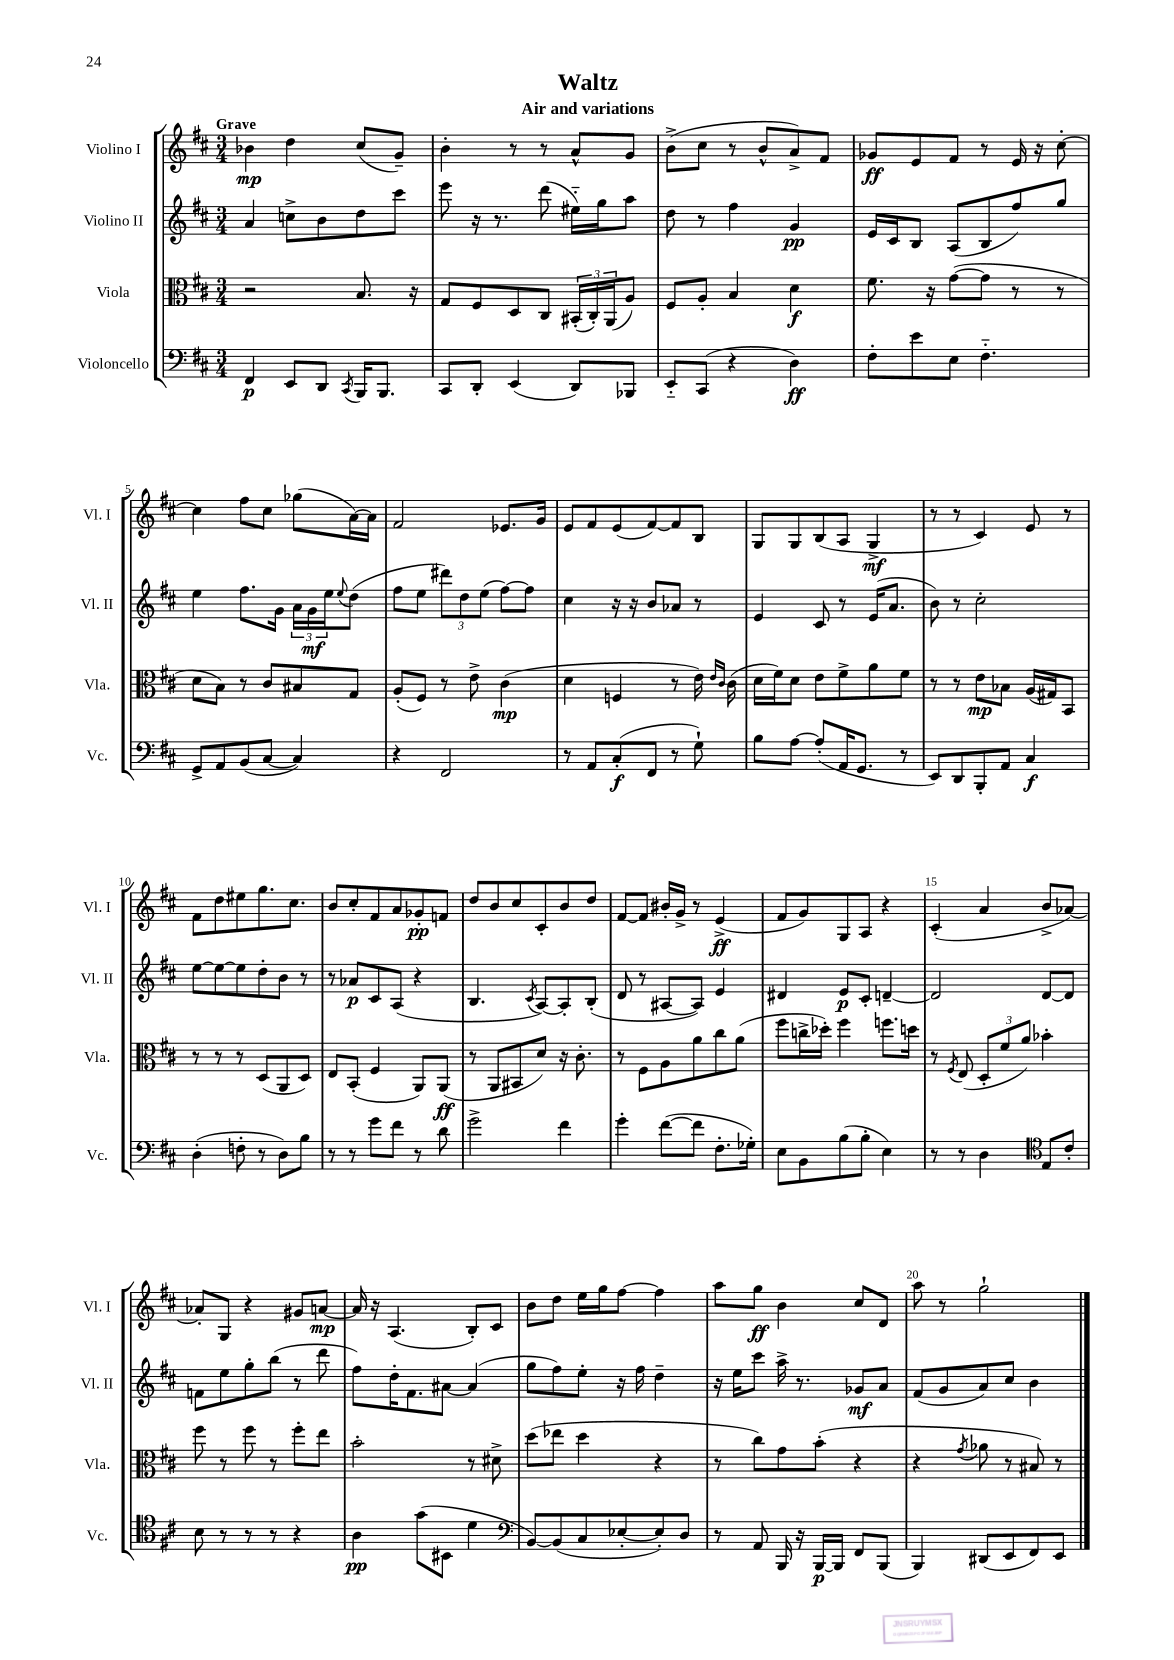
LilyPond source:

\header { title = "Waltz" subtitle = "Air and variations" }
<<
\new StaffGroup <<
\new Staff = "s0" \with { instrumentName = "Violino I" shortInstrumentName = "Vl. I" } {
    \clef treble \key d \major \numericTimeSignature \time 3/4 \tempo "Grave"
    bes'4\mp d''4 cis''8( g'8--) |
    b'4-. r8 r8 a'8-^ g'8 |
    b'8->( cis''8 r8 b'8-^ a'8->) fis'8 |
    ges'8\ff e'8 fis'8 r8 e'16 r16 cis''8~-. |
    cis''4 fis''8 cis''8 ges''8( a'16~) a'16 |
    fis'2 ees'8. g'16 |
    e'8 fis'8 e'8( fis'8~) fis'8 b8 |
    g8 g8 b8( a8 g4->\mf |
    r8 r8 cis'4) e'8 r8 |
    fis'8 d''8 eis''8 g''8. cis''8. |
    b'8 cis''8-. fis'8 a'8 ges'8-.\pp f'8 |
    d''8 b'8 cis''8 cis'8-. b'8 d''8 |
    fis'8~ fis'8 bis'16-. g'16-> r8 e'4->\ff( |
    fis'8 g'8) g8 a8 r4 |
    cis'4-.( a'4 b'8-> aes'8~) |
    aes'8-. g8 r4 gis'8 a'8~\mp |
    a'16 r16 a4.( b8-.) cis'8 |
    b'8 d''8 e''16 g''16 fis''8~ fis''4 |
    a''8 g''8\ff b'4 cis''8 d'8 |
    a''8 r8 g''2-! \bar "|." |
}
\new Staff = "s1" \with { instrumentName = "Violino II" shortInstrumentName = "Vl. II" } {
    \clef treble \key d \major \numericTimeSignature \time 3/4
    a'4 c''8-> b'8 d''8 cis'''8 |
    e'''8 r16 r8. d'''8( eis''16-_) g''16 a''8 |
    d''8 r8 fis''4 g'4\pp |
    e'16 cis'16 b8 a8( b8 fis''8) g''8 |
    e''4 fis''8. g'16 \tuplet 3/2 { a'16 g'16\mf e''16 } \appoggiatura { e''8 } d''8( |
    fis''8 e''8 \tuplet 3/2 { dis'''8) d''8 e''8( } fis''8~) fis''8 |
    cis''4 r16 r16 b'8 aes'8 r8 |
    e'4 cis'8 r8 e'16( a'8. |
    b'8) r8 cis''2-. |
    e''8~ e''8~ e''8 d''8-. b'8 r8 |
    r8 aes'8\p cis'8 a8( r4 |
    b4. \acciaccatura { cis'8 } a8~) a8-. b8-.( |
    d'8 r8 ais8~ ais8) e'4 |
    dis'4 e'8\p cis'8-. d'4~-- |
    d'2 d'8~ d'8 |
    f'8 e''8 g''8-. b''8( r8 d'''8 |
    fis''8) d''16-. fis'8. ais'8~ ais'4( |
    g''8 fis''8) e''8-. r16 fis''16 d''4-- |
    r16 e''16 cis'''8 a''16-> r8. ges'8\mf a'8 |
    fis'8( g'8 a'8) cis''8 b'4 \bar "|." |
}
\new Staff = "s2" \with { instrumentName = "Viola" shortInstrumentName = "Vla." } {
    \clef alto \key d \major \numericTimeSignature \time 3/4
    r2 b8. r16 |
    g8 fis8 d8 cis8 \tuplet 3/2 { bis,16-.( cis16-.) a,16( } a8) |
    fis8 a8-. b4 d'4\f |
    fis'8. r16 g'8~( g'8 r8 r8 |
    d'8 b8) r8 cis'8 bis8 g8 |
    a8-.( fis8) r8 e'8-> cis'4\mp( |
    d'4 f4 r8 e'16) \grace { e'16 cis'16 } cis'16( |
    d'16 fis'16) d'8 e'8 fis'8-> a'8 fis'8 |
    r8 r8 e'8\mp bes8 a16( gis16) b,8 |
    r8 r8 r8 d8( a,8 d8) |
    e8 b,8-.( fis4 a,8) a,8\ff( |
    r8 a,8 bis,8 d'8) r16 cis'8.-. |
    r8 fis8 a8 a'8 cis''8 a'8( |
    fis''8 c''16-> des''16-.) fis''4 f''8. d''16 |
    r8 \acciaccatura { fis8 } e8( \tuplet 3/2 { d8-. fis'8 a'8) } bes'4-. |
    fis''8 r8 fis''8 r8 fis''8-. e''8 |
    b'2-. r8 dis'8-> |
    d''8( ees''8 d''4 r4 |
    r8 cis''8) g'8 b'8-.( r4 |
    r4 \acciaccatura { g'8 } aes'8 r8 bis8) r8 \bar "|." |
}
\new Staff = "s3" \with { instrumentName = "Violoncello" shortInstrumentName = "Vc." } {
    \clef bass \key d \major \numericTimeSignature \time 3/4
    fis,4\p e,8 d,8 \acciaccatura { cis,8 } b,,16 b,,8. |
    cis,8 d,8-. e,4( d,8) bes,,8 |
    e,8-_ cis,8( r4 d4\ff) |
    fis8-. e'8 e8 fis4.-_ |
    g,8-> a,8 b,8( cis8~ cis4) |
    r4 fis,2 |
    r8 a,8 cis8-.\f( fis,8 r8 g8-!) |
    b8 a8~ a8-.( a,16 g,8. r8 |
    e,8) d,8 b,,8-. a,8 cis4\f |
    d4-.( f8-. r8 d8) b8 |
    r8 r8 g'8 fis'8 r8 d'8 |
    g'2-> fis'4 |
    g'4-. fis'8~( fis'8 fis8.-. ges16-.) |
    e8 b,8 b8( b8-. e4) |
    r8 r8 d4 \clef tenor e8 cis'8-. |
    b8 r8 r8 r8 r4 |
    a4\pp g'8( bis,8 d'4 |
    \clef bass b,8~) b,8( cis8 ees8~-. ees8-.) d8 |
    r8 a,8 b,,16 r16 b,,16~\p b,,16 fis,8 b,,8( |
    b,,4) dis,8( e,8 fis,8) e,8 \bar "|." |
}
>>
>>
\layout { \context { \Score \override BarNumber.break-visibility = ##(#f #t #t) barNumberVisibility = #(every-nth-bar-number-visible 5) } }
